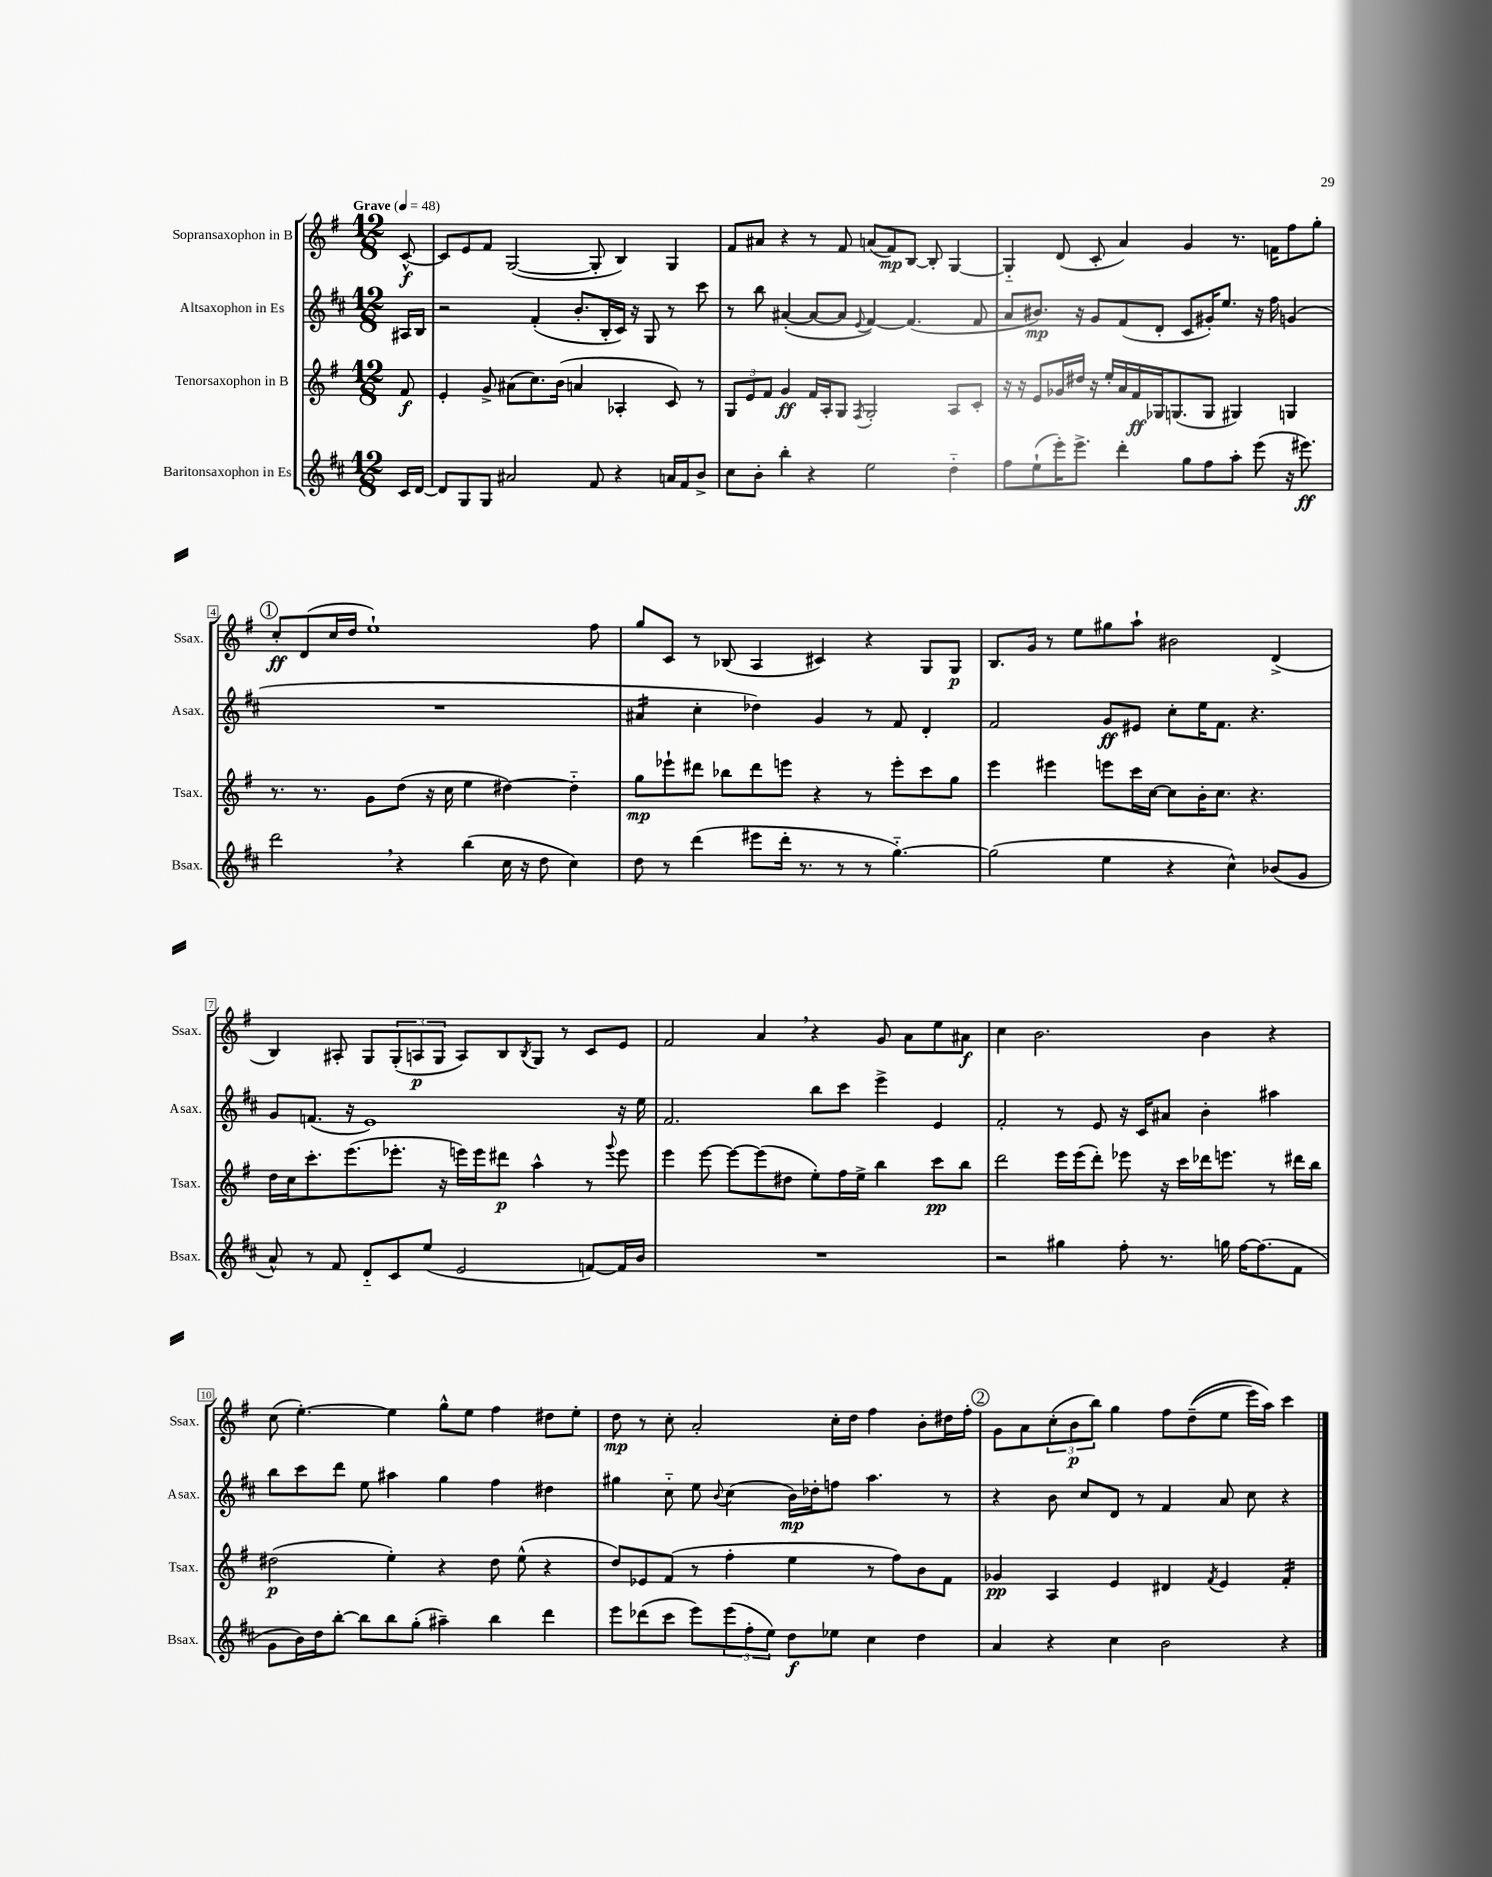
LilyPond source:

<<
\new StaffGroup <<
\new Staff = "s0" \with { instrumentName = "Sopransaxophon in B" shortInstrumentName = "Ssax." } {
    \clef treble \key g \major \numericTimeSignature \time 12/8 \partial 8 \tempo "Grave" 4 = 48
    c'8~-^\f |
    c'8 e'8 fis'8 g2~( g8-. b4) g4 |
    fis'8 ais'8 r4 r8 fis'8 a'8( fis'8\mp) b8~ b8-. g4~ |
    g4-_ d'8( c'8-. a'4) g'4 r8. f'16 fis''8 g''8-. |
    \mark \markup { \circle "1" } c''8-.\ff d'8( c''16 d''16 e''1-!) fis''8 |
    g''8 c'8 r8 bes8( a4 cis'4) r4 g8 g8\p |
    b8. g'16 r8 e''8 gis''8 a''8-! bis'2 d'4->( |
    b4) ais8-. g8 \tuplet 3/2 { g8-.( a8\p g8 } a8) b8 \acciaccatura { b8 } g8 r8 c'8 e'8 |
    fis'2 a'4 \breathe r4 g'8 a'8 e''8 ais'8\f |
    c''4 b'2. b'4 r4 |
    c''8( e''4.~-.) e''4 g''8-^ e''8 fis''4 dis''8 e''8-. |
    d''8\mp r8 c''8-. a'2-. c''16-. d''16 fis''4 b'8-. dis''16 fis''16-. |
    \mark \markup { \circle "2" } g'8 a'8 \tuplet 3/2 { c''8-.( b'8\p b''8) } g''4 fis''8 d''8--(\( e''8 e'''16) a''16\) c'''4 \bar "|." |
}
\new Staff = "s1" \with { instrumentName = "Altsaxophon in Es" shortInstrumentName = "Asax." } {
    \clef treble \key d \major \numericTimeSignature \time 12/8 \partial 8
    ais16 b16 |
    r2 fis'4-.( b'8.-. b16-. cis'16) r16 g8 r8 cis'''8 |
    r8 b''8 ais'4~-.( ais'8~ ais'8 \appoggiatura { e'8 } fis'4~) fis'4.( fis'8 |
    a'8 bis'8.\mp) r16 g'8 fis'8( d'8-. cis'8 gis'16-.) e''8. r16 fis''16 g'4( |
    \mark \markup { \circle "1" } R1. |
    ais'4:16 cis''4-. des''4) g'4 r8 fis'8 d'4-. |
    fis'2 g'8\ff eis'8 cis''8-. e''16 fis'8. r4. |
    g'8 f'8.( r16 e'1) r16 e''16 |
    fis'2. b''8 cis'''8 e'''4-> e'4 |
    fis'2-. r8 e'8 r16 cis'16 ais'8 b'4-. ais''4 |
    b''8 cis'''8 d'''8 e''8 ais''4 g''4 fis''4 dis''4 |
    gis''4 cis''8-_ e''8 \appoggiatura { b'8 } cis''4( b'16\mp) des''16-. f''8 a''4. r8 |
    \mark \markup { \circle "2" } r4 b'8 cis''8 d'8 r8 fis'4 a'8 cis''8 r4 \bar "|." |
}
\new Staff = "s2" \with { instrumentName = "Tenorsaxophon in B" shortInstrumentName = "Tsax." } {
    \clef treble \key g \major \numericTimeSignature \time 12/8 \partial 8
    fis'8\f |
    e'4-. g'8-> ais'8( c''8.) b'16( a'4 aes4-. c'8) r8 |
    \tuplet 3/2 { g8 e'8 fis'8 } g'4\ff fis'16 a16-. g8 \acciaccatura { fis8 } g2-. a8 c'8-. |
    r16 r16 e'8 ges'16 dis''16 r16 e''16-. a'16 fis'16\ff ges16 g8.( g8 gis4) g4 |
    \mark \markup { \circle "1" } r8. r8. g'8 d''8( r16 c''16 e''4 dis''4~) dis''4-_ |
    g''8\mp ees'''8-! dis'''8 bes''8 dis'''8 e'''8 r4 r8 e'''8-. c'''8 g''8 |
    e'''4 eis'''4 e'''8 c'''16 c''16~ c''8 b'16-. c''8. r4. |
    d''16 c''16 c'''8.-. e'''8.( ees'''8.-. r16 e'''16) e'''16 dis'''8\p a''4-^ r8 \appoggiatura { g'''8 } e'''8 |
    e'''4 e'''8~ e'''8~ e'''8( dis''8 e''8-.) fis''16 e''16-> b''4 c'''8\pp b''8 |
    d'''2 e'''16 e'''16( d'''8-.) ees'''8 r16 c'''16 des'''16 e'''8. r8 dis'''16 b''16 |
    dis''2\p( e''4-.) r4 dis''8 e''8-^( r4 |
    d''8) ees'8 fis'8( r8 fis''4-. e''4 r8 fis''8) b'8 fis'8 |
    \mark \markup { \circle "2" } ges'4\pp a4 e'4 dis'4 \acciaccatura { fis'8 } e'4 fis'4:16-. \bar "|." |
}
\new Staff = "s3" \with { instrumentName = "Baritonsaxophon in Es" shortInstrumentName = "Bsax." } {
    \clef treble \key d \major \numericTimeSignature \time 12/8 \partial 8
    cis'16 d'16~ |
    d'8 g8 g8 ais'2 fis'8 r4 a'16 fis'16 b'8-> |
    cis''8 b'8-. b''4-. r4 e''2 d''4-_ |
    fis''8 e''8-!( e'''16-.) e'''8.-> d'''4-. g''8 fis''8 a''8-. e'''8( r16 eis'''8.\ff) |
    \mark \markup { \circle "1" } d'''2 \breathe r4 b''4( cis''16 r16 d''8 cis''4) |
    d''8 r8 d'''4( eis'''8 d'''16-. r8. r8 r8 g''4.~-_) |
    g''2( e''4 r4 cis''4-^) bes'8( g'8 |
    a'8-^) r8 fis'8 d'8-_ cis'8 e''8( e'2 f'8~) f'16 b'16 |
    R1. |
    r2 gis''4 fis''8-. r8. g''16 fis''16~ fis''8.( fis'8 |
    g'8 b'16) d''16 b''8~-. b''8 b''8 g''8-.( ais''4--) b''4 d'''4 |
    e'''8 des'''8( cis'''8 e'''8) \tuplet 3/2 { e'''8( fis''8-. e''8) } d''8\f ees''8 cis''4 d''4 |
    \mark \markup { \circle "2" } a'4 r4 cis''4 b'2 r4 \bar "|." |
}
>>
>>
\layout { \context { \Score \override BarNumber.stencil = #(make-stencil-boxer 0.1 0.3 ly:text-interface::print) } }
